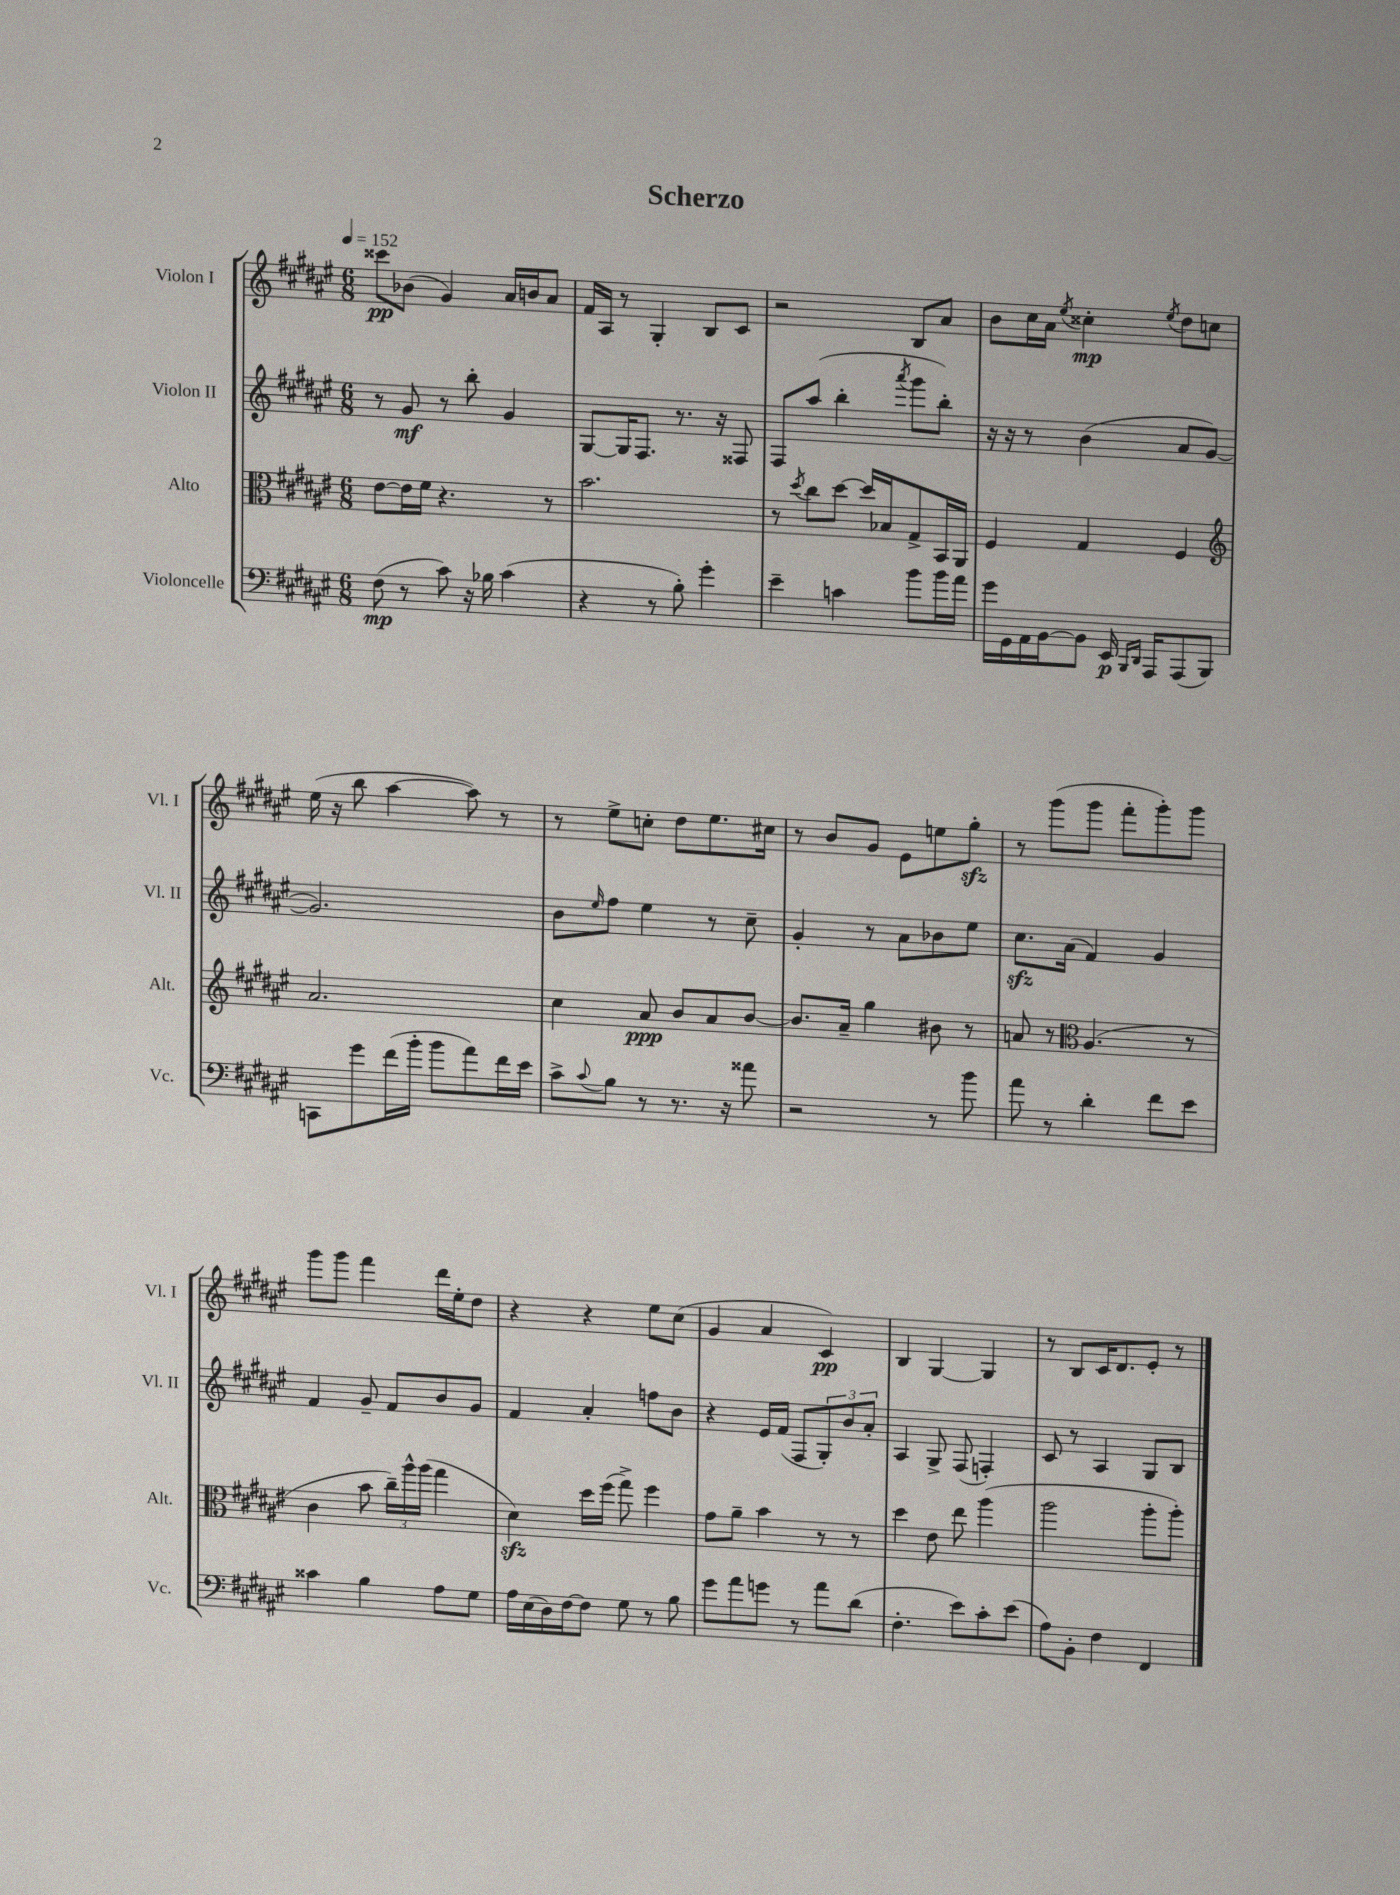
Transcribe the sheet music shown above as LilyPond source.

\header { title = "Scherzo" }
<<
\new StaffGroup <<
\new Staff = "s0" \with { instrumentName = "Violon I" shortInstrumentName = "Vl. I" } {
    \clef treble \key fis \major \numericTimeSignature \time 6/8 \tempo 4 = 152
    cisis'''8\pp bes'8( gis'4) ais'16 b'16 ais'8 |
    fis'16 ais16 r8 gis4-. b8 cis'8 |
    r2 b8 ais'8 |
    b'8 cis''16 ais'16 \acciaccatura { eis''8 } cisis''4-.\mp \acciaccatura { eis''8 } dis''8 c''8 |
    eis''16( r16 b''8 ais''4~ ais''8) r8 |
    r8 eis''8-> c''8-. dis''8 eis''8. cis''16 |
    r8 b'8 gis'8 eis'8 e''8 gis''8-.\sfz |
    r8 gis'''8( gis'''8 fis'''8-. gis'''8-.) gis'''8 |
    gis'''8 gis'''8 fis'''4 dis'''16 eis''16-. dis''8 |
    r4 r4 eis''8 cis''8( |
    gis'4 ais'4 cis'4\pp) |
    b4 gis4~ gis4 |
    r8 b8 cis'16 dis'8. eis'8-. r8 \bar "|." |
}
\new Staff = "s1" \with { instrumentName = "Violon II" shortInstrumentName = "Vl. II" } {
    \clef treble \key fis \major \numericTimeSignature \time 6/8
    r8 gis'8\mf r8 b''8-. gis'4 |
    gis8~ gis16 fis8. r8. r16 fisis8 |
    fis8 ais''8( b''4-. \acciaccatura { ais'''8 } gis'''8 b''8-.) |
    r16 r16 r8 b'4( ais'8 gis'8~ |
    gis'2.) |
    b'8 \grace { eis''16 } fis''8 eis''4 r8 cis''8-- |
    gis'4-. r8 ais'8 bes'8 eis''8 |
    cis''8.\sfz ais'16( fis'4) gis'4 |
    fis'4 gis'8-- fis'8 b'8 gis'8 |
    fis'4 ais'4-. f''8 b'8 |
    r4 eis'16 fis'16( fis8 \tuplet 3/2 { gis8-.) b'8 ais'8-. } |
    ais4 gis8-> fis8( f4-.) |
    cis'8 r8 ais4 gis8 b8 \bar "|." |
}
\new Staff = "s2" \with { instrumentName = "Alto" shortInstrumentName = "Alt." } {
    \clef alto \key fis \major \numericTimeSignature \time 6/8
    eis'8~ eis'16 fis'16 r4. r8 |
    b'2. |
    r8 \acciaccatura { dis''8 } cis''8 dis''8~ dis''16 bes16 gis8-> b,16 ais,16 |
    fis4 gis4 fis4 |
    \clef treble ais'2. |
    cis''4 ais'8\ppp b'8 ais'8 b'8~ |
    b'8. ais'16-- gis''4 bis'8 r8 |
    a'8 r8 \clef alto ais4.( r8 |
    cis'4 b'8 \tuplet 3/2 { cis''16--) ais''16-^ ais''16( } gis''4 |
    dis'4\sfz) dis''16 fis''16( gis''8->) fis''4 |
    gis'8 ais'8-- b'4 r8 r8 |
    dis''4 eis'8 eis''8 ais''4( |
    ais''2 ais''8-. ais''8-.) \bar "|." |
}
\new Staff = "s3" \with { instrumentName = "Violoncelle" shortInstrumentName = "Vc." } {
    \clef bass \key fis \major \numericTimeSignature \time 6/8
    fis8\mp( r8 cis'8) r16 bes16 cis'4( |
    r4 r8 b8-.) gis'4-. |
    eis'4-- c'4 b'8 b'16 ais'16 |
    gis'16 gis,16 ais,16 b,16~ b,8 eis,16\p \grace { b,,16 dis,16 } ais,,16 ais,,8( b,,8) |
    c,8 gis'8 fis'16( b'16-. b'8 ais'8) fis'16 eis'16 |
    cis'8-> \appoggiatura { cis'8 } b8 r8 r8. r16 aisis'8 |
    r2 r8 b'8 |
    ais'8 r8 dis'4-. fis'8 eis'8 |
    cisis'4 b4 ais8 gis8 |
    ais16 eis16( dis16) fis16~ fis8 gis8 r8 b8 |
    gis'8 ais'8 g'8 r8 ais'8 dis'8( |
    fis4.-. eis'8) cis'8-. eis'8( |
    ais8) b,8-. fis4 fis,4 \bar "|." |
}
>>
>>
\layout { \context { \Score \remove "Bar_number_engraver" } }
